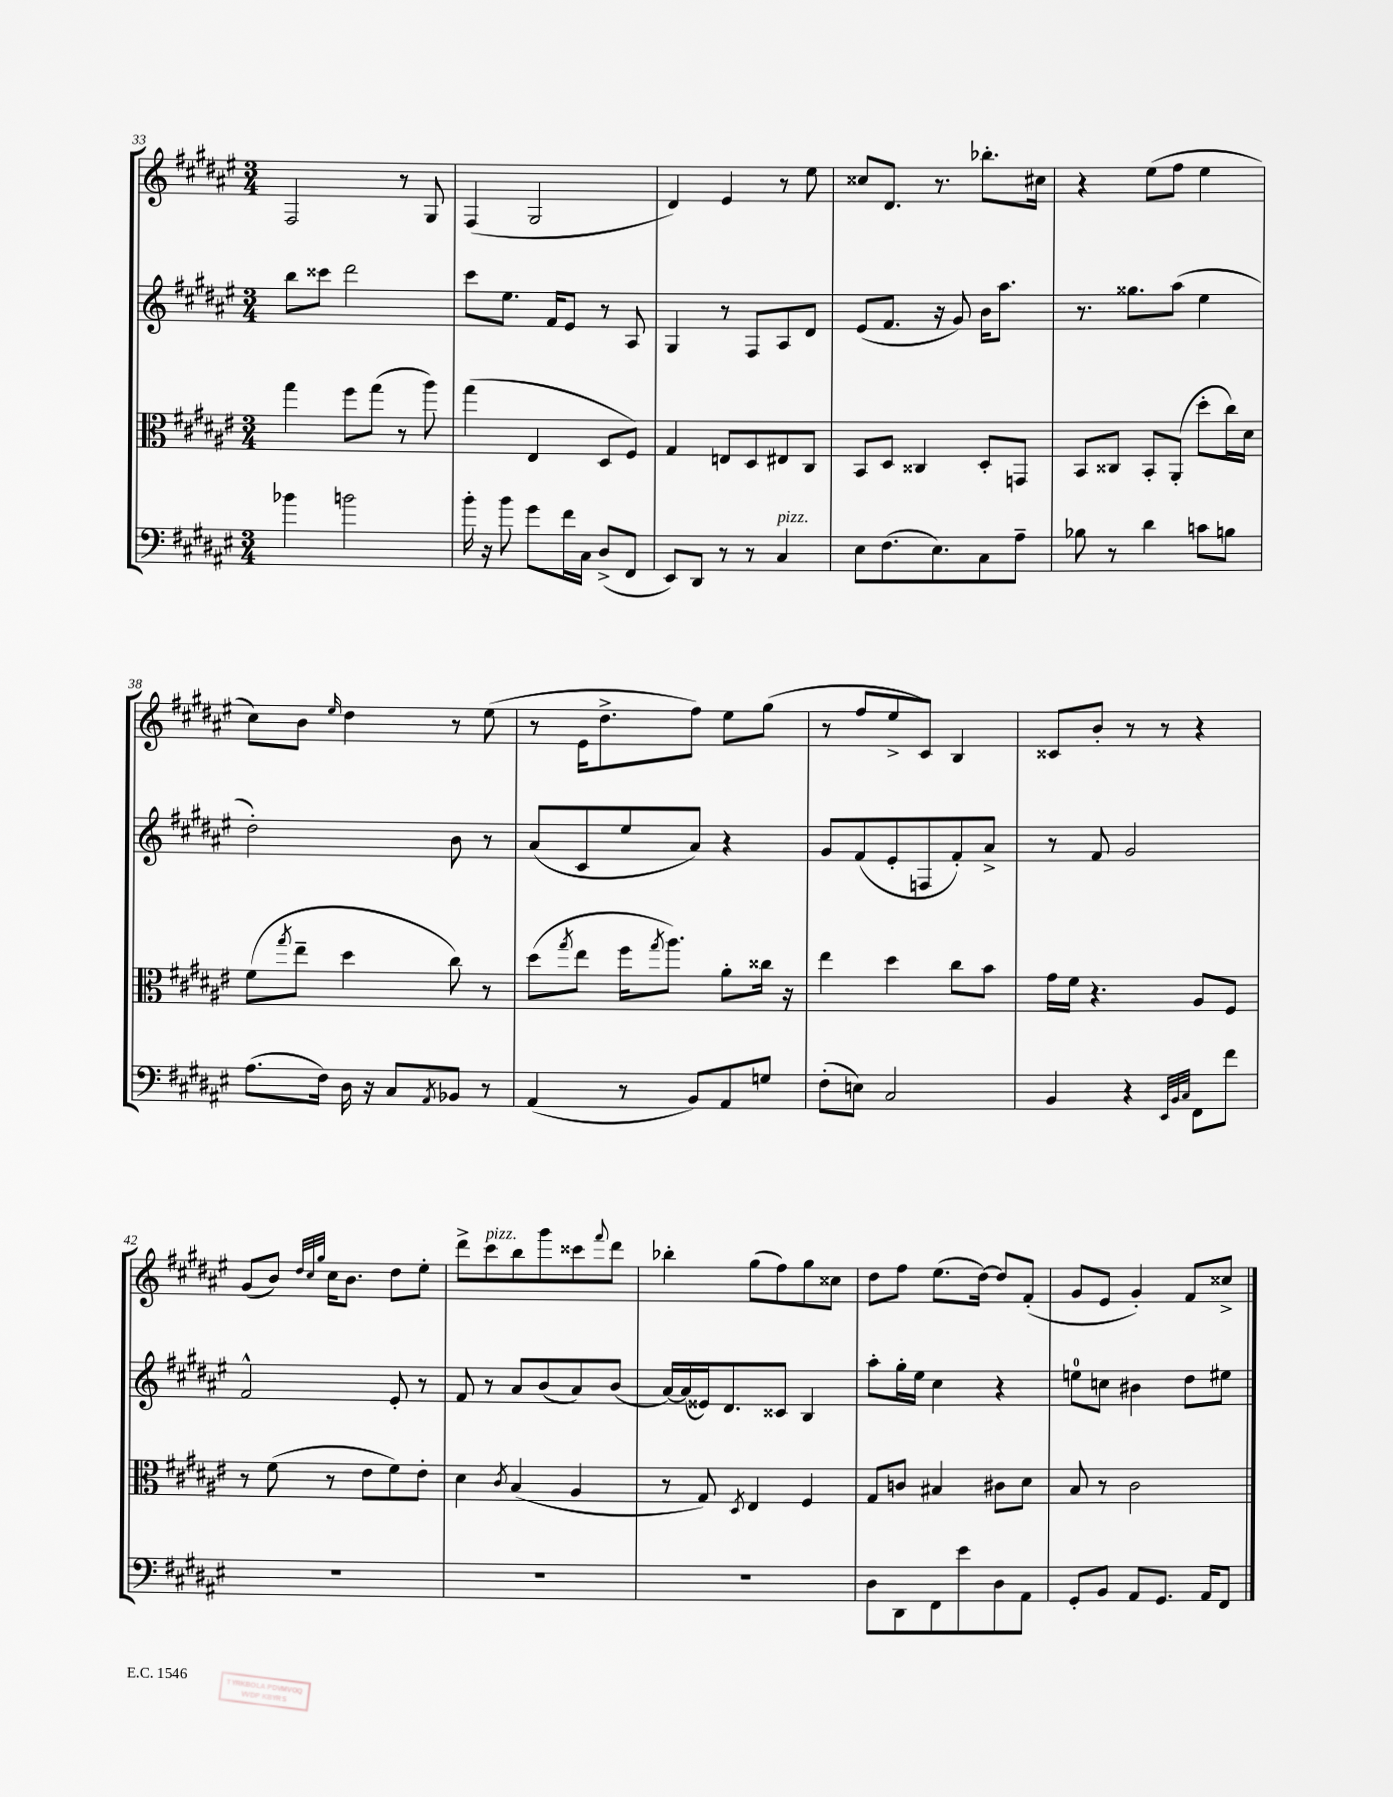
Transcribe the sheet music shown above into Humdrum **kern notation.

**kern	**kern	**kern	**kern
*staff4	*staff3	*staff2	*staff1
*clefF4	*clefC3	*clefG2	*clefG2
*k[f#c#g#d#a#e#]	*k[f#c#g#d#a#e#]	*k[f#c#g#d#a#e#]	*k[f#c#g#d#a#e#]
*M3/4	*M3/4	*M3/4	*M3/4
4b-	4gg#	8bb	2F#
.	.	8ccc##	.
2b	8ff#	2ddd#	.
.	(8gg#	.	.
.	8r	.	8r
.	8aa#)	.	8G#
=	=	=	=
16b'	(4gg#	8ccc#	(4F#
16r	.	.	.
8b	.	8.ee#	.
8g#	4E#	.	2G#
.	.	16f#	.
16f#	.	8e#	.
16C#	.	.	.
(8D#^	8D#	8r	.
8FF#	8F#)	8A#	.
=	=	=	=
8EE#)	4G#	4G#	4d#)
8DD#	.	.	.
8r	8E	8r	4e#
8r	8D#	8F#	.
4C#	8E#	8A#	8r
.	8C#	8d#	8ee#
=	=	=	=
8E#	8BB	(8e#	8cc##
(8.F#	8D#	8.f#	8.d#
.	4C##	.	.
8.E#)	.	16r	8.r
.	.	8g#)	.
8C#	8D#'	16b	8.bb-'
.	.	8.aa#	.
8A#~	8GG	.	.
.	.	.	16cc#
=	=	=	=
8B-	8BB	8.r	4r
8r	8C##	.	.
.	.	8.gg##	.
4d#	8BB'	.	(8ee#
.	(8AA#'	(8aa#	8ff#
8c	8dd#'	4ee#	4ee#
8B	16cc#)	.	.
.	16d#	.	.
=	=	=	=
(8.A#	(8f#	2dd#')	8cc#)
.	8qgg#	.	.
.	8ee#~	.	8b
16F#)	.	.	.
.	.	.	16qqee#
16D#	4dd#	.	4dd#
16r	.	.	.
8C#	.	.	.
8qAA#	.	.	.
8BB-	8cc#)	8b	8r
8r	8r	8r	(8ee#
=	=	=	=
(4AA#	(8dd#	(8a#	8r
.	8qgg#	.	.
.	8ee#	8c#	16e#
.	.	.	8.dd#^
8r	16ff#	8ee#	.
.	8qgg#	.	.
.	8.aa#)	.	.
8BB)	.	8a#)	8ff#)
8AA#	8a#'	4r	8ee#
8G	16cc##	.	(8gg#
.	16r	.	.
=	=	=	=
(8F#'	4ee#	8g#	8r
8E)	.	(8f#	8ff#
2C#	4dd#	8e#'	8ee#^
.	.	8F	8c#)
.	8cc#	8f#')	4B
.	8b	8a#^	.
=	=	=	=
4BB	16g#	8r	8c##
.	16f#	.	.
.	4.r	8f#	8b'
4r	.	2g#	8r
.	.	.	8r
32qqEE#	.	.	.
32qqBB	.	.	.
32qqC#	.	.	.
8FF#	8A#	.	4r
8f#	8F#	.	.
=	=	=	=
2.r	8r	2f#^^	(8g#
.	(8f#	.	8b)
.	.	.	32qqdd#
.	.	.	32qqcc#
.	.	.	32qqgg#
.	8r	.	16cc#
.	.	.	8.b
.	8e#	.	.
.	8f#)	8e#'	8dd#
.	8e#'	8r	8ee#'
=	=	=	=
2.r	4d#	8f#	8ddd#^
.	.	8r	8ccc#
.	8qc#	.	.
.	(4B	8a#	8bb
.	.	(8b	8ggg#
.	4A#	8a#)	8ccc##
.	.	.	8qqfff#
.	.	(8b	8ddd#
=	=	=	=
2.r	8r	[16a#)	4bb-'
.	.	(16a#]	.
.	8G#)	16e##)	.
.	.	8.d#	.
.	8qD#	.	.
.	4E#	.	(8gg#
.	.	8c##	8ff#)
.	4F#	4B	8gg#
.	.	.	8cc##
=	=	=	=
8D#	8G#	8aa#'	8dd#
8DD#	8c	16gg#'	8ff#
.	.	16ee#	.
8FF#	4B#	4cc#	(8.ee#
8e#	.	.	.
.	.	.	[16dd#)
8D#	8c#	4r	8dd#]
8AA#	8d#	.	(8f#'
=	=	=	=
8GG#'	8B	8ee	8g#
8BB	8r	8cc	8e#
8AA#	2c#	4b#	4g#')
8.GG#	.	.	.
.	.	8dd#	8f#
16AA#	.	.	.
8FF#	.	8ee#	8cc##^
==	==	==	==
*-	*-	*-	*-
